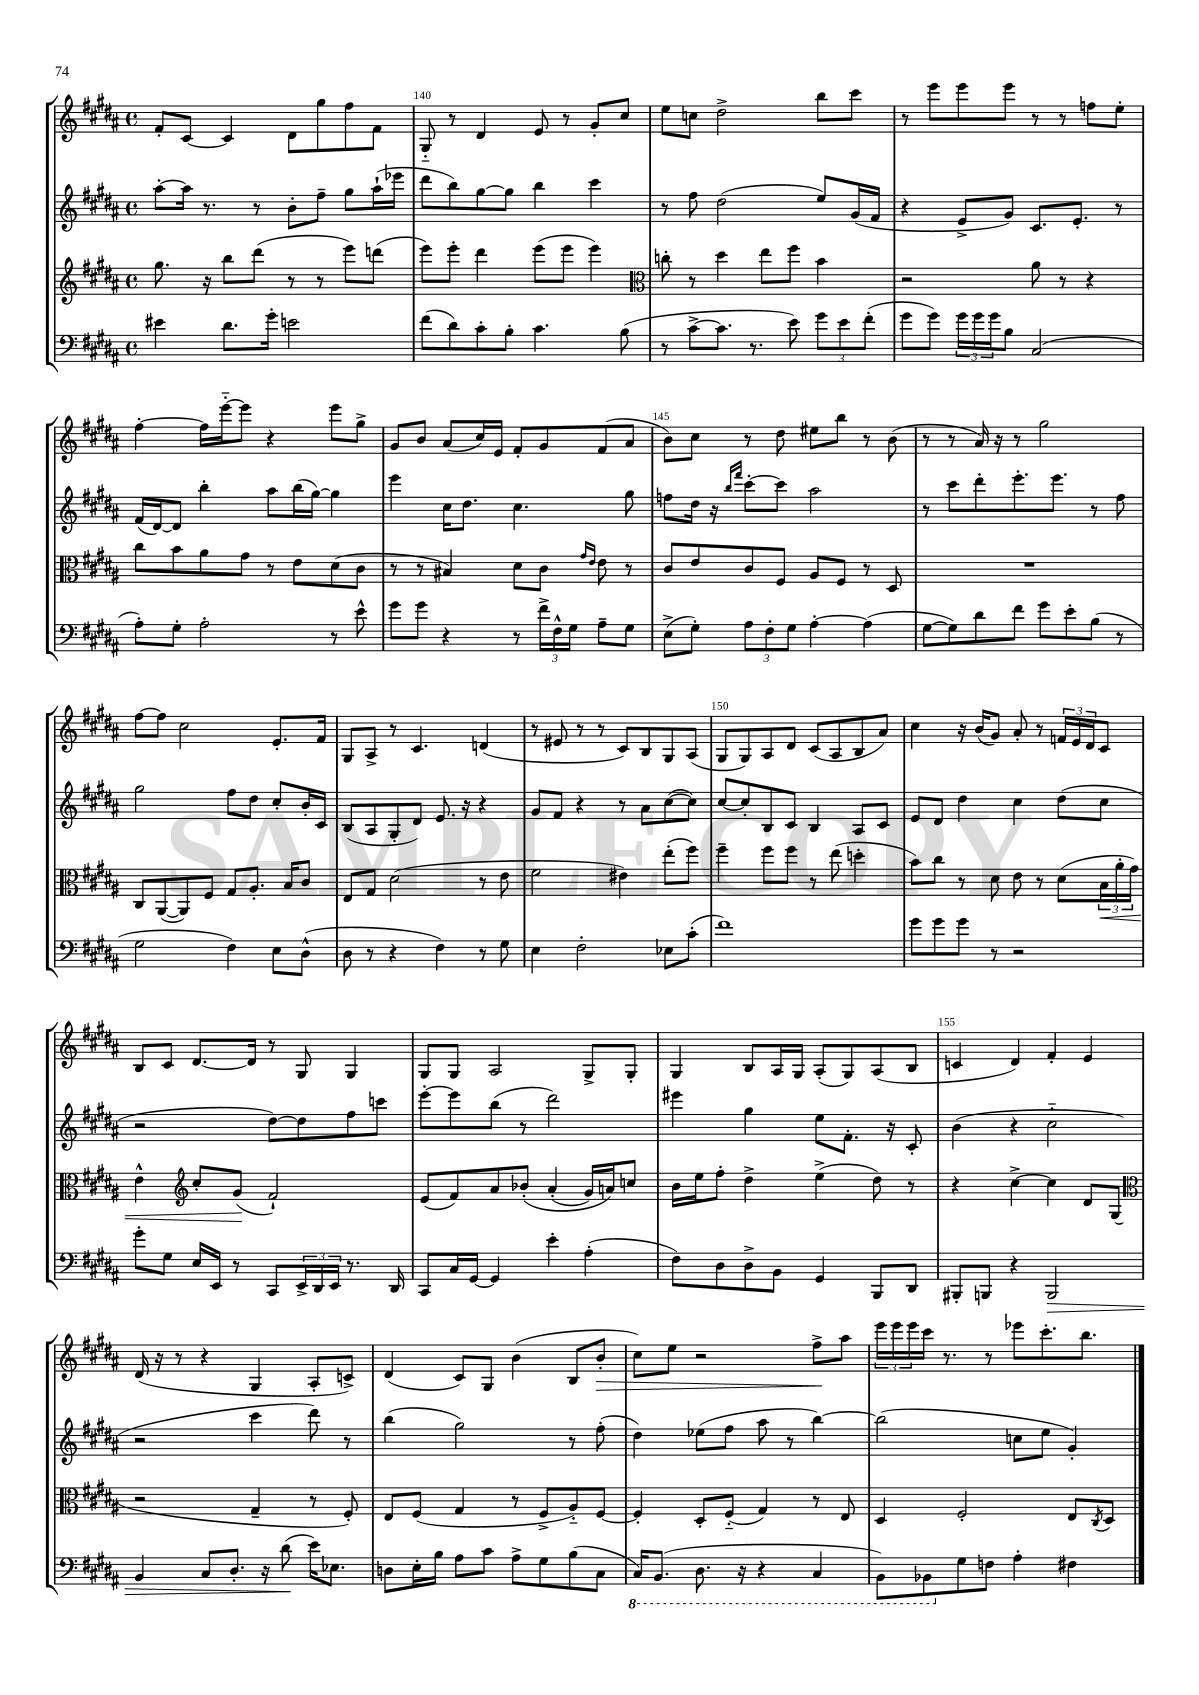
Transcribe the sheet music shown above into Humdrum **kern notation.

**kern	**kern	**kern	**kern
*staff4	*staff3	*staff2	*staff1
*clefF4	*clefG2	*clefG2	*clefG2
*k[f#c#g#d#a#]	*k[f#c#g#d#a#]	*k[f#c#g#d#a#]	*k[f#c#g#d#a#]
*M4/4	*M4/4	*M4/4	*M4/4
*met(c)	*met(c)	*met(c)	*met(c)
4e#	8.gg#	[8aa#'	8f#'
.	.	16aa#]	[8c#
.	16r	8.r	.
8.d#	8bb	.	4c#]
.	(8ddd#	8r	.
16g#'	.	.	.
2e	8r	8b'	8d#
.	8r	8ff#~	8gg#
.	8eee)	8gg#	8ff#
.	(8ddd	(16aa#`	8f#
.	.	16eee-	.
=	=	=	=
(8f#	8eee)	8ddd#	8G#'~
8d#)	8eee'	8bb)	8r
8c#'	4ddd#	[8gg#	4d#
8B'	.	8gg#]	.
4.c#	(8eee	4bb	8e
.	8eee	.	8r
.	4eee)	4ccc#	8g#'
(8B	.	.	8cc#
=	=	=	=
*	*clefC3	*	*
8r	8cc'	8r	8ee
[8c#^	8r	8ff#	8cc
8.c#]	4dd#	(2dd#	2dd#^
8.r	.	.	.
.	8ee	.	.
8e)	8ff#	.	.
12g#	4b	8ee)	8bb
12e	.	.	.
.	.	(16g#	8ccc#
(12f#'	.	.	.
.	.	16f#	.
=	=	=	=
8g#	2r	4r	8r
8g#)	.	.	8eee
24g#	.	8e^	8eee
24g#	.	.	.
24g#	.	.	.
8B	.	8g#)	8eee
(2C#	8a#	8.c#	8r
.	8r	.	8r
.	.	8.e'	.
.	4r	.	8ff
.	.	8r	8ee'
=	=	=	=
8A#')	8cc#	(16f#	[4ff#'
.	.	[16d#)	.
8G#'	8b	8d#]	.
2A#'	8a#	4bb'	16ff#]
.	.	.	[16eee'~
.	8g#	.	8eee]
.	8r	8aa#	4r
.	8e	(16bb	.
.	.	[16gg#)	.
8r	(8d#	4gg#]	8eee
8e^^	8c#	.	8gg#^
=	=	=	=
8g#	8r	4eee	8g#
8g#	8r	.	8b
4r	4B#)	16cc#	(8a#
.	.	8.dd#	.
.	.	.	16cc#)
.	.	.	16e
8r	8d#	4.cc#	8f#'
24f#^	8c#	.	8g#
24F#^^	.	.	.
24G#	.	.	.
.	16qqg#	.	.
.	16qqe	.	.
8A#~	8e	.	(8f#
8G#	8r	8gg#	8a#
=	=	=	=
(8E^	8c#	8ff	8b)
8G#')	8e	16dd#	8cc#
.	.	16r	.
.	.	16qqbb	.
.	.	16qqfff#	.
12A#	8c#	[8ccc#'	8r
12F#'	.	.	.
.	8F#	8ccc#]	8dd#
12G#	.	.	.
[4A#'	8A#	2aa#	8ee#
.	8F#	.	8bb
(4A#]	8r	.	8r
.	8D#	.	(8b
=	=	=	=
[8G#	1r	8r	8r
8G#])	.	8ccc#	8r
8d#	.	8ddd#'	16a#)
.	.	.	16r
8f#	.	8.eee'	8r
8g#	.	.	2gg#
.	.	8.eee	.
8e'	.	.	.
(8B	.	8r	.
8r	.	8ff#	.
=	=	=	=
2G#	8C#	2gg#	[8ff#
.	([8AA#	.	8ff#]
.	8AA#])	.	2cc#
.	8F#	.	.
4F#)	8G#	8ff#	.
.	8.A#'	8dd#	.
8E	.	8cc#'	8.e'
.	16B	.	.
(8D#^^	8c#	16b'	.
.	.	16c#	16f#
=	=	=	=
8D#	8E	(8B	8G#
8r	8G#	8A#	8A#^
4r	(2d#	8G#'	8r
.	.	8d#)	4.c#
4F#)	.	8.e	.
.	.	16r	.
8r	8r	4r	(4d
8G#	8e	.	.
=	=	=	=
4E	2f#	8g#	8r
.	.	8f#	8e#
2F#'	.	4r	8r
.	.	.	8r
.	4e#)	8r	8c#)
.	.	8a#	8B
8E-	(8ee'	([8cc#	8G#
(8c#'	8ff#)	8cc#])	(8A#
=	=	=	=
1f#)	4ff#~	[8cc#	8G#
.	.	8cc#']	8G#)
.	8ff#	8B	8A#
.	8ff#	8c#	8d#
.	8r	4B	(8c#
.	(8ee	.	8A#
.	4dd'	8A#	8B
.	.	8c#	8a#)
=	=	=	=
8g#	8b)	8e	4cc#
8g#	8cc#	8d#	.
8g#	8r	4dd#	16r
.	.	.	(16b
8r	8d#	.	8g#)
2r	8e	4cc#	8a#'
.	8r	.	8r
.	(8d#	(8dd#	24f
.	.	.	24e
.	.	.	24d#
.	24B	8cc#	8c#
.	24a#'	.	.
.	24g#)	.	.
=	=	=	=
8g#'	4e^^	2r	8B
8G#	.	.	8c#
*	*clefG2	*	*
16E	8cc#'	.	[8.d#
16EE	.	.	.
8r	(8g#	.	.
.	.	.	16d#]
8CC#	2f#`)	[8dd#)	8r
24EE^	.	8dd#]	8G#
24DD#	.	.	.
24EE	.	.	.
8.r	.	8ff#	4G#
.	.	8ccc	.
16DD#	.	.	.
=	=	=	=
8CC#	(8e	[8eee'	8G#
16C#	8f#)	8eee]	8G#
[16GG#	.	.	.
4GG#]	8a#	(8bb	2A#
.	&(8b-'	8r	.
4e'	(4a#'	2ddd#)	.
(4A#'	16g#)	.	8G#^
.	16a&)	.	.
.	8cc	.	8G#'
=	=	=	=
8F#)	16b	4eee#	4G#
.	16ee	.	.
8D#	8ff#'	.	.
8D#^	4dd#^	4gg#	8B
8BB	.	.	16A#
.	.	.	16G#
4GG#	(4ee^	8ee	(8A#'
.	.	8.f#'	8G#)
8BBB	8dd#)	.	(8A#
.	.	16r	.
8DD#	8r	8c#'	8B
=	=	=	=
8BBB#'	4r	(4b	4c
8BBB	.	.	.
4r	[4cc#^	4r	4d#)
2BBB	4cc#]	2cc#'~	4f#'
.	8d#	.	4e
.	(8G#	.	.
=	=	=	=
*	*clefC3	*	*
4BB	2r	2r	(16d#
.	.	.	16r
.	.	.	8r
8C#	.	.	4r
8.D#'	.	.	.
.	4G#~	4ccc#	4G#
16r	.	.	.
(8d#	.	.	.
16e)	8r	8ddd#)	8A#'
8.E-	.	.	.
.	8F#')	8r	8c^)
=	=	=	=
8D	8E	(4bb	(4d#
16E'	(8F#	.	.
16B	.	.	.
8A#	4G#	2gg#)	8c#)
8c#	.	.	8G#
8A#^	8r	.	(4b
8G#	8F#^	.	.
(8B	8A#'~)	8r	8B
8C#	[8F#	(8ff#'	8b'
=	=	=	=
16CC#)	4F#']	4dd#)	8cc#)
(8.BBB	.	.	.
.	.	.	8ee
8.DD#	8D#'	(8ee-	2r
.	(8F#'~	8ff#	.
16r	.	.	.
4r	4G#)	8aa#	.
.	.	8r	.
4CC#	8r	[4bb)	8ff#^
.	8E	.	8aa#
=	=	=	=
8BBB)	4D#	(2bb]	24eee
.	.	.	24eee
.	.	.	24eee
8BBB-	.	.	16ccc#
.	.	.	8.r
8G#	2F#'	.	.
8F	.	.	8r
4A#'	.	8cc	8eee-
.	.	8ee	8.ccc#'
4F#	8E	4g#')	.
.	.	.	8.bb
.	8qC#	.	.
.	8D#	.	.
==	==	==	==
*-	*-	*-	*-
